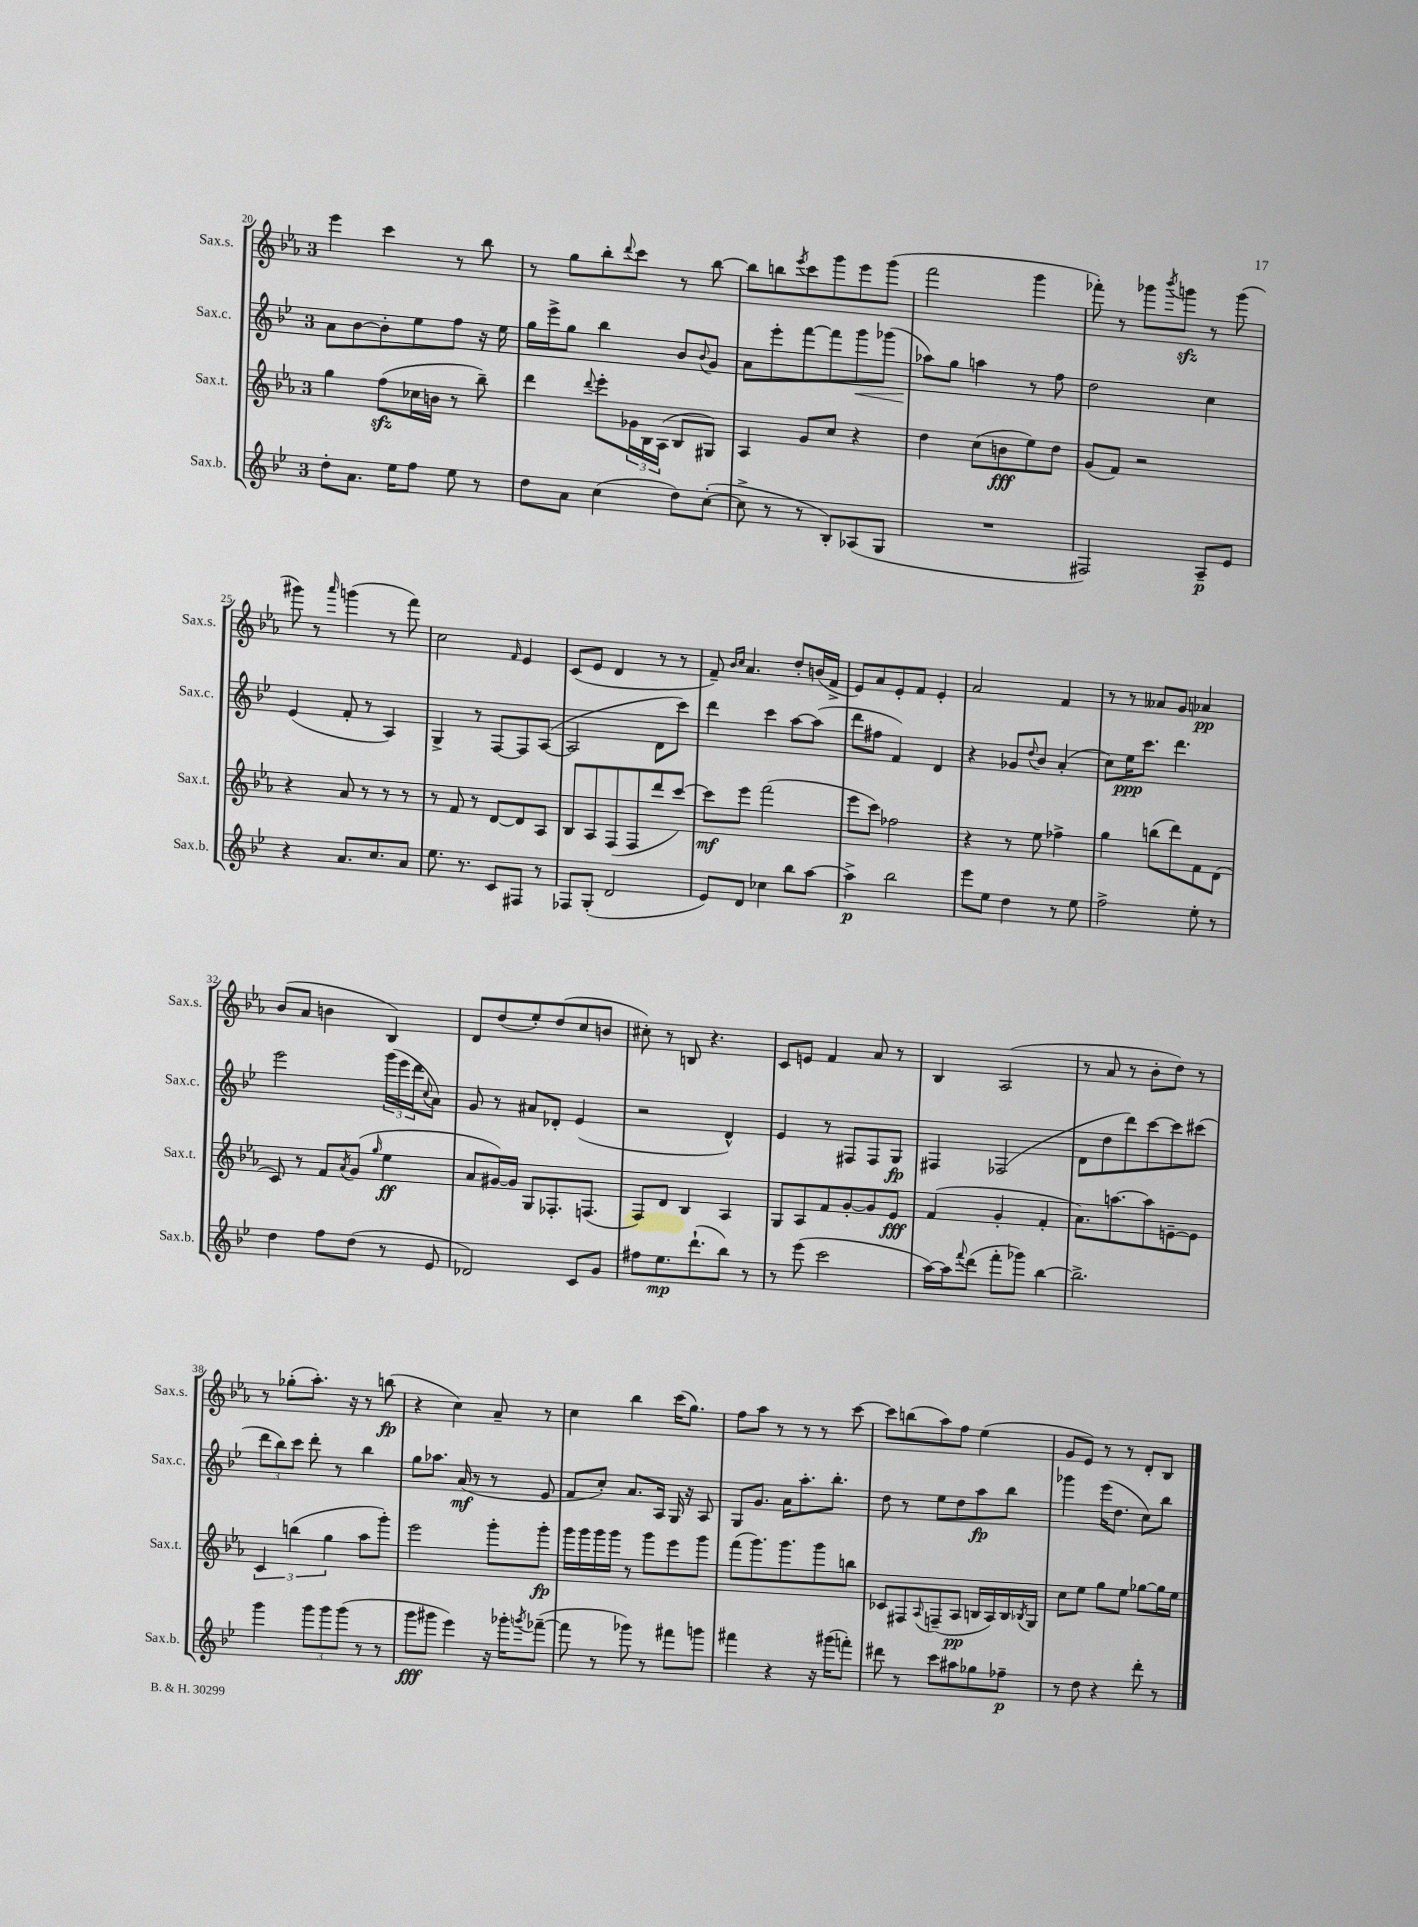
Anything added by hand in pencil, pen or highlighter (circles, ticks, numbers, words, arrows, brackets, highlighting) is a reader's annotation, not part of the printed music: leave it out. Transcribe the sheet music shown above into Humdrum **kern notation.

**kern	**kern	**kern	**kern
*staff4	*staff3	*staff2	*staff1
*clefG2	*clefG2	*clefG2	*clefG2
*k[b-e-]	*k[b-e-a-]	*k[b-e-]	*k[b-e-a-]
*M3/4	*M3/4	*M3/4	*M3/4
8dd'	4gg	8a	4eee-
8.a	.	[8b-	.
.	(8ff	8b-']	4ccc
16ee-	.	.	.
8ff	16cc-	8ee-	.
.	16b	.	.
8ee-	8r	8ff	8r
8r	8bb-~)	16r	8bb-
.	.	16ee-	.
=	=	=	=
8dd	4ddd	16gg	8r
.	.	16eee-^	.
8a	.	8gg	8gg
.	8qqddd	.	.
(4cc	8eee-'	4bb-	8bb-'
.	.	.	8qqddd
.	24g-	.	8ccc
.	24B-	.	.
.	(24A-	.	.
8dd)	8B-	8b-	8r
.	.	8qqb-	.
([8cc'	8G#)	8g	[8bb-
=	=	=	=
8cc^]	4A-	8a	8bb-]
8r	.	8eee-'	8bb
.	.	.	8qeee-
8r	8g	[8fff	8ccc
8B-')	8cc	8fff]	8ggg
(8A-	4r	8ggg	8eee-
8G	.	(8ggg-	(8ggg
=	=	=	=
2.r	4dd	8aa-)	2fff
.	.	8gg	.
.	(8cc	4aa	.
.	8b	.	.
.	8ee-)	8r	4ggg
.	8dd	8ff	.
=	=	=	=
2F#)	(8g	2dd	8fff-')
.	8f)	.	8r
.	2r	.	8ggg-
.	.	.	8qbbb-
.	.	.	8ggg
8A~	.	4cc	8r
8e-	.	.	(8ggg
=	=	=	=
4r	4r	(4e-	8ggg#)
.	.	.	8r
.	.	.	16qqaaa-
8.a	8a-	8f'	(4ggg
.	8r	8r	.
8.cc	.	.	.
.	8r	4A)	8r
8a	8r	.	8fff)
=	=	=	=
8.ee-	8r	4G^	2cc
.	8f	.	.
8.r	.	.	.
.	8r	8r	.
8c	[8d	[8F	.
.	.	.	16qqf
8F#	8d]	8F]	4e-
8r	8A-	([8A	.
=	=	=	=
8F-	8B-	2A]	(8c
(8G'	8A-	.	8e-
2d	(8F	.	4d
.	8F	.	.
.	8ddd	8d	8r
.	[8ccc)	8ccc)	8r
=	=	=	=
8e-)	8ccc]	4ddd	8f~)
.	.	.	16qqb-
.	.	.	16qqcc
8d	8eee-	.	4.a-
4cc-	(2fff	4ccc	.
8bb-	.	[8aa	8dd'
[8aa	.	(8aa]	(16b
.	.	.	16f^
=	=	=	=
4aa^]	8eee-	8ddd	8e-)
.	8ccc)	8ff#	8a-
2bb-	2ff-	4f)	8e-'
.	.	.	8f
.	.	4d	4e-'
=	=	=	=
8eee-	4r	4r	2a-
8ee-	.	.	.
4dd	8r	8g-	.
.	.	8qqdd	.
.	8ee-	8b-	.
8r	4ff-^	(4a'	4f
8ee-	.	.	.
=	=	=	=
2ff^	4gg	8cc)	8r
.	.	16ee-	8r
.	.	8.ccc	.
.	(8bb	.	8a--
.	8ddd)	4.ddd	8g
8ee-'	8f	.	4a-
8r	(8d	.	.
=	=	=	=
4dd	8c)	2eee-	(8b-
.	8r	.	8a-
8ff	8f	.	4b
.	8qa-	.	.
(8dd	(8g	.	.
.	16qqgg	.	.
8r	4ee-	(24ggg	4B-)
.	.	24eee-	.
.	.	24ddd	.
.	.	8qqcc	.
8e-	.	8a)	.
=	=	=	=
2d-)	8a-	8g	8d
.	[16g#)	8r	(8dd
.	16g#]	.	.
.	8G	8a#	8ee-')
.	8.F-'	8d-'	(8dd
8c	.	(4e-	8cc
.	(8.F	.	.
8g	.	.	8b
=	=	=	=
8ff#	8F)	2r	8cc#')
8.ee-	8d	.	8r
.	4B-	.	8B
(8.ddd`	.	.	.
.	.	.	4.r
8bb-)	4A-	4d^^)	.
8r	.	.	.
=	=	=	=
8r	8G	4e-	8c
(8eee-	8A-	.	8e
2ccc	8f	8r	4f
.	[8g'	8F#	.
.	8g]	8F#	8a-
.	8e-	8G	8r
=	=	=	=
[16aa)	(4f	4F#	4B-
16aa]	.	.	.
8qqfff	.	.	.
(8ddd	.	.	.
8fff'	4g'	(2F-	(2A-
8ggg-)	.	.	.
[4bb-	4f'	.	.
=	=	=	=
2.bb-^]	8.a-)	8d	8r
.	.	8dd	8a-
.	[8.aa	.	.
.	.	8ddd)	8r
.	8aa]	[8ccc	8b-'
.	[8e~	8ccc]	8dd)
.	8e]	(8ccc#	8r
=	=	=	=
4ggg	6c	12ddd	8r
.	.	12bb-)	.
.	.	.	(8gg-'
.	(6bb	12ccc	.
12ggg	.	8ddd'	8.aa-')
12ggg	6gg	.	.
.	.	8r	.
(12ggg	.	.	.
.	.	.	16r
8r	8aa-	4bb-	8r
8r	8ggg')	.	(8bb
=	=	=	=
8ggg	2eee-	8gg	4r
8ggg#	.	8.aa-	.
4eee-)	.	.	4cc)
.	.	(16a	.
.	.	8r	.
16r	8ggg'	8r	8a-~
16ggg-'	.	.	.
8qggg	.	.	.
([8fff-~	8ggg'	8e-	8r
=	=	=	=
8fff-]	16ggg	8f	4cc
.	16ggg	.	.
8r	16ggg	8cc')	.
.	16ggg	.	.
8ggg-)	8r	8.a	4bb-
8r	8ggg	.	.
.	.	16A	.
8fff#	8eee-	16G	(16ccc
.	.	16r	8.gg)
8ggg	8ggg	8A	.
=	=	=	=
4fff#	(8fff	8G	8ff
.	8.ggg)	8.g	8aa-
4r	.	.	8r
.	8.ggg	16a	.
.	.	8.aa'	8r
16r	8ggg	.	8r
(16ggg#	.	8.bb-'	.
8fff')	8bb	.	[8ccc
=	=	=	=
8ddd#	8c-	8dd	8ccc]
8r	8F#	8r	(8bb
.	8qqA-	.	.
8ccc	(8F~	8ee-	8aa-)
8aa#	8A-	8dd	8ff
8gg-	16B	8aa	(4ee-
.	16A-)	.	.
8ff-~	16B	8bb-	.
.	8qB-	.	.
.	16G	.	.
=	=	=	=
8r	8cc	4ggg-	8g
8dd	8ee-	.	8e-)
4r	8gg	(16eee-	8r
.	.	8.dd	.
.	8ee-	.	8r
8ddd'	[8gg-	8cc)	8d'
8r	16gg-]	8bb-	8B-
.	16ee-	.	.
==	==	==	==
*-	*-	*-	*-
